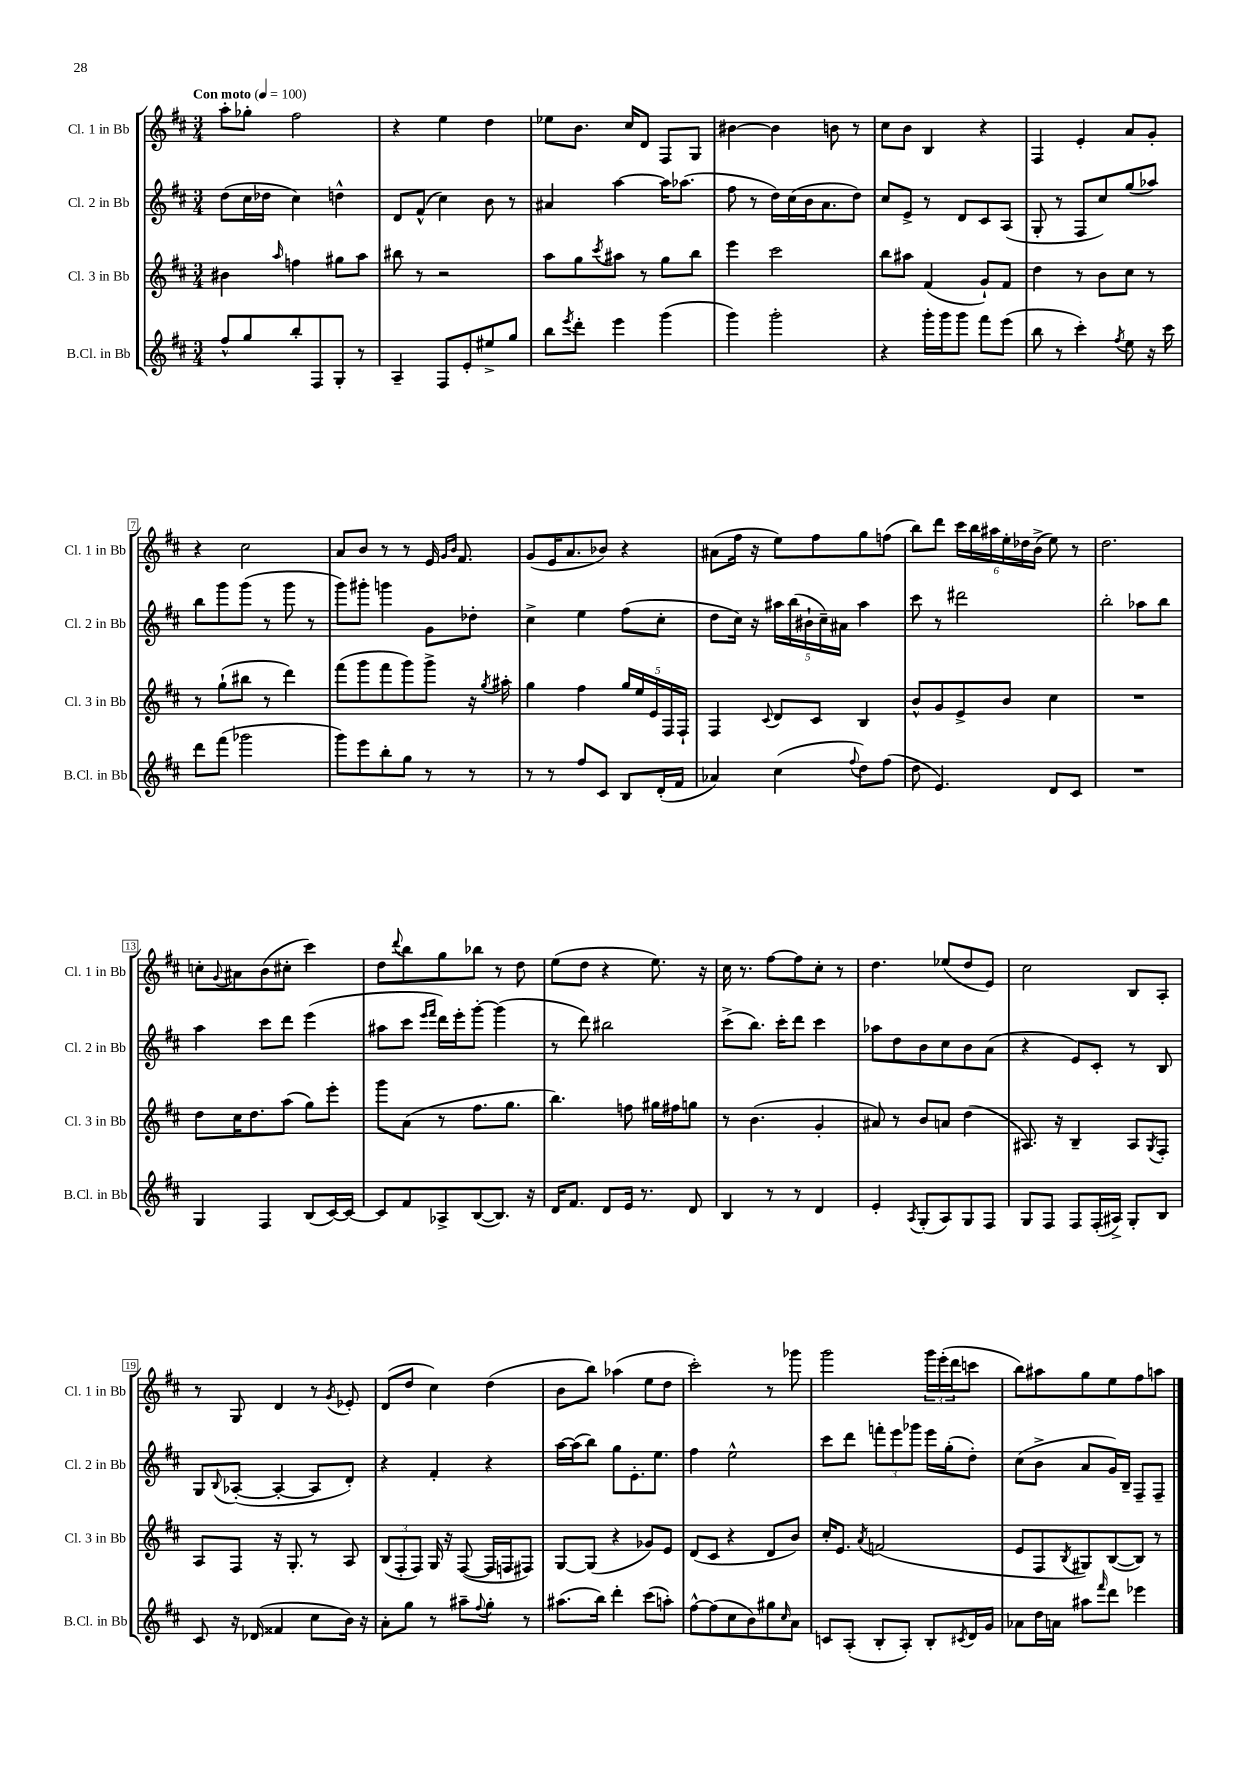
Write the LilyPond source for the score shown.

<<
\new StaffGroup <<
\new Staff = "s0" \with { instrumentName = "Cl. 1 in Bb" shortInstrumentName = "Cl. 1 in Bb" } {
    \clef treble \key d \major \numericTimeSignature \time 3/4 \tempo "Con moto" 4 = 100
    a''8-. ges''8-. fis''2 |
    r4 e''4 d''4 |
    ees''8 b'8. cis''16 d'8 fis8 g8 |
    bis'4~ bis'4 b'8 r8 |
    cis''8 b'8 b4 r4 |
    fis4 e'4-. a'8 g'8-. |
    r4 cis''2 |
    a'8 b'8 r8 r8 e'16 \grace { g'16 b'16 } fis'8. |
    g'8( e'16 a'8. bes'8) r4 |
    ais'8( fis''16 r16 e''8) fis''8 g''8 f''8( |
    b''8) d'''8 \tuplet 6/4 { cis'''16 b''16 ais''16 e''16-. des''16 b'16->( } e''8) r8 |
    d''2. |
    c''8-. \appoggiatura { g'8 } ais'8 b'8( cis''8-. cis'''4) |
    d''8 \appoggiatura { d'''8 } b''8 g''8 bes''8 r8 d''8 |
    e''8( d''8 r4 e''8.) r16 |
    cis''16 r8. fis''8~ fis''8 cis''8-. r8 |
    d''4. ees''8( d''8 e'8) |
    cis''2 b8 a8-. |
    r8 g8 d'4 r8 \acciaccatura { g'8 } ees'8-. |
    d'8( d''8 cis''4) d''4( |
    b'8 b''8) aes''4( e''8 d''8 |
    cis'''2-.) r8 ges'''8 |
    g'''2 \tuplet 3/2 { g'''16 e'''16-.( d'''16 } c'''8 |
    b''8) ais''8 g''8 e''8 fis''8 a''8 \bar "|." |
}
\new Staff = "s1" \with { instrumentName = "Cl. 2 in Bb" shortInstrumentName = "Cl. 2 in Bb" } {
    \clef treble \key d \major \numericTimeSignature \time 3/4
    d''8( cis''16 des''16 cis''4) d''4-^ |
    d'8 fis'8-^( cis''4) b'8 r8 |
    ais'4 a''4~ a''16 aes''8.( |
    fis''8 r8 d''16) cis''16( b'16 a'8. d''8) |
    cis''8 e'8-> r8 d'8 cis'8 a8( |
    g8-. r8 fis8 cis''8) g''8( aes''8) |
    b''8 g'''8 g'''8( r8 g'''8 r8 |
    g'''8) gis'''8-. g'''4 g'8 des''8-. |
    cis''4-> e''4 fis''8( cis''8-. |
    d''8 cis''16) r16 \tuplet 5/4 { ais''16 b''16( bis'16-! cis''16--) ais'16 } ais''4 |
    cis'''8 r8 dis'''2 |
    b''2-. aes''8 b''8 |
    a''4 cis'''8 d'''8 e'''4( |
    ais''8 cis'''8 \grace { e'''16 fis'''16 } d'''16) e'''16-. g'''8~-. g'''4( |
    r8 d'''8) bis''2 |
    cis'''8->( b''8.) cis'''16-. d'''8 cis'''4 |
    aes''8 d''8 b'8 cis''8 b'8 a'8( |
    r4 e'8) cis'8-. r8 b8 |
    g8 \appoggiatura { b8 } aes8~-.( aes4~-. aes8 d'8-.) |
    r4 fis'4-. r4 |
    a''16~ a''16( b''8) g''8 e'8.-. e''8. |
    fis''4 e''2-^ |
    cis'''8 d'''8 \tuplet 3/2 { f'''8-. e'''8 ges'''8 } e'''16 g''16-.( d''8-.) |
    cis''8( b'8-> a'8 g'16) b16-- fis8-- fis8-- \bar "|." |
}
\new Staff = "s2" \with { instrumentName = "Cl. 3 in Bb" shortInstrumentName = "Cl. 3 in Bb" } {
    \clef treble \key d \major \numericTimeSignature \time 3/4
    bis'4 \grace { a''16 } f''4 gis''8 a''8 |
    bis''8 r8 r2 |
    a''8 g''8 \acciaccatura { cis'''8 } ais''8 r8 g''8 b''8 |
    e'''4 cis'''2 |
    b''8 ais''8 fis'4( g'8-!) fis'8 |
    d''4 r8 b'8 cis''8 r8 |
    r8 g''8-!( bis''8 r8 d'''4) |
    fis'''8( g'''8 fis'''8 g'''8) g'''8-> r16 \acciaccatura { g''8 } ais''16-. |
    g''4 fis''4 \tuplet 5/4 { g''16 e''16 e'16 fis16 fis16-! } |
    fis4 \appoggiatura { cis'8 } d'8 cis'8 b4 |
    b'8-^ g'8 e'8-> b'8 cis''4 |
    R2. |
    d''8 cis''16 d''8. a''8( g''8) e'''8-. |
    g'''8 a'8( r8 fis''8. g''8. |
    b''4.) f''8 gis''16 fis''16 g''8 |
    r8 b'4.( g'4-. |
    ais'8) r8 b'8 a'8 d''4( |
    ais8.) r16 b4-- ais8 \acciaccatura { g8 } fis8-. |
    a8 fis8 r16 g8.-. r8 a8 |
    \tuplet 3/2 { b8( fis8-. fis8) } g16 r16 fis8~( fis16 f16 fis8) |
    g8~ g8( r4 ges'8) e'8 |
    d'8( cis'8 r4 d'8 b'8) |
    cis''16-. e'8. \acciaccatura { a'8 } f'2( |
    e'8 fis8 \acciaccatura { b8 } gis8) b8~( b8) r8 \bar "|." |
}
\new Staff = "s3" \with { instrumentName = "B.Cl. in Bb" shortInstrumentName = "B.Cl. in Bb" } {
    \clef treble \key d \major \numericTimeSignature \time 3/4
    fis''8-^ g''8 b''8-. fis8 g8-. r8 |
    a4-- fis8 e'8-. eis''8-> g''8 |
    b''8 \acciaccatura { e'''8 } d'''8-. e'''4 g'''4( |
    g'''4) g'''2-. |
    r4 g'''16-. g'''16 g'''8 fis'''8 e'''8( |
    b''8 r8 cis'''4-.) \acciaccatura { fis''8 } e''8 r16 cis'''16 |
    d'''8 fis'''8( ges'''2 |
    g'''8) e'''8 b''8-. g''8 r8 r8 |
    r8 r8 fis''8 cis'8 b8 d'16-.( fis'16 |
    aes'4) cis''4( \appoggiatura { fis''8 } d''8) fis''8( |
    d''8 e'4.) d'8 cis'8 |
    R2. |
    g4 fis4 b8( cis'16~) cis'16~ |
    cis'8 fis'8 aes8-> b8~( b8.) r16 |
    d'16 fis'8. d'8 e'16 r8. d'8 |
    b4 r8 r8 d'4 |
    e'4-. \acciaccatura { a8 } g8-.( a8) g8 fis8 |
    g8 fis8 fis8 fis16-.( ais16->) g8-. b8 |
    cis'8 r16 des'16( fisis'4 cis''8 b'16) r16 |
    a'8-. g''8 r8 ais''8-- \appoggiatura { fis''8 } g''8-. r8 |
    ais''8.( b''16) d'''4-. cis'''8( a''8-.) |
    fis''8~-^ fis''8( cis''8 b'8) gis''8 \grace { cis''16 } a'8 |
    c'8 a8-.( b8-. a8-.) b8-. \acciaccatura { cis'8 } d'16 g'16 |
    aes'8 d''16 a'16 ais''8 \grace { fis'''16 } d'''8 ees'''4 \bar "|." |
}
>>
>>
\layout { \context { \Score \override BarNumber.stencil = #(make-stencil-boxer 0.1 0.3 ly:text-interface::print) } }
